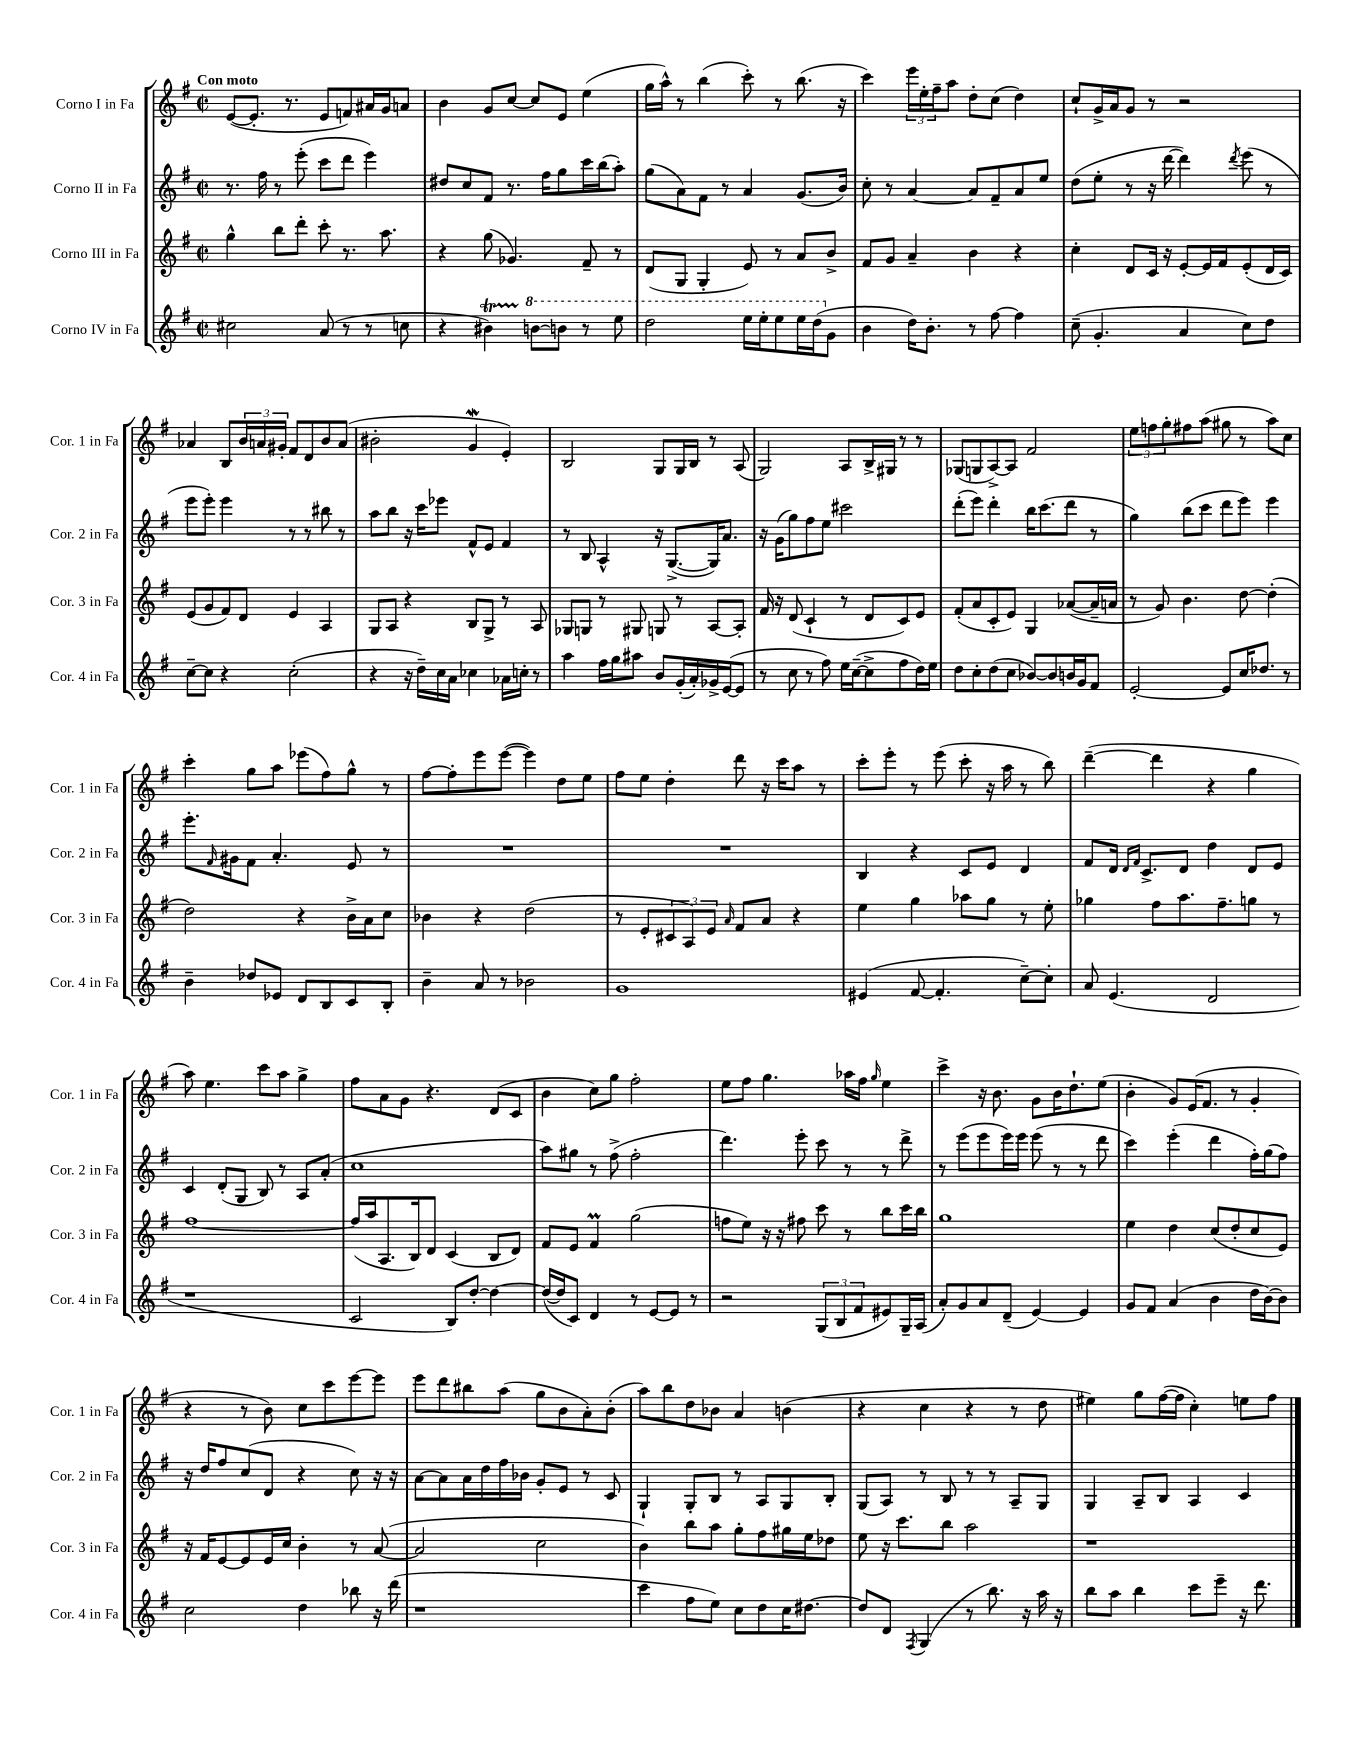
<<
\new StaffGroup <<
\new Staff = "s0" \with { instrumentName = "Corno I in Fa" shortInstrumentName = "Cor. 1 in Fa" } {
    \clef treble \key g \major \defaultTimeSignature \time 2/2 \tempo "Con moto"
    e'8~( e'8.-. r8. e'8 f'8) ais'16 g'16 a'8 |
    b'4 g'8 c''8~ c''8 e'8 e''4( |
    g''16 a''16-^) r8 b''4( c'''8-.) r8 b''8.( r16 |
    c'''4) \tuplet 3/2 { e'''16 e''16-. fis''16-- } a''8 d''8-. c''8( d''4) |
    c''8-! g'16-> a'16 g'8 r8 r2 |
    aes'4 b8 \tuplet 3/2 { b'16 a'16 gis'16-. } fis'8 d'8 b'8 a'8( |
    bis'2-. g'4\mordent e'4-.) |
    b2 g8 g16 b16 r8 a8( |
    g2) a8 b16-> gis16 r8 r8 |
    ges8( g8 a8~->) a8 fis'2 |
    \tuplet 3/2 { e''8 f''8 g''8-. } fis''8 a''8( gis''8 r8 a''8) c''8 |
    c'''4-. g''8 a''8 ees'''8( fis''8) g''8-^ r8 |
    fis''8~ fis''8-. e'''8 e'''8~( e'''4) d''8 e''8 |
    fis''8 e''8 d''4-. d'''8 r16 c'''16 a''8 r8 |
    c'''8-. e'''8-. r8 e'''8( c'''8-. r16 a''16 r8 b''8) |
    d'''4~--( d'''4 r4 g''4 |
    a''8) e''4. c'''8 a''8 g''4-> |
    fis''8 a'8 g'8 r4. d'8( c'8 |
    b'4 c''8) g''8 fis''2-. |
    e''8 fis''8 g''4. aes''16 fis''16 \grace { g''16 } e''4 |
    c'''4-> r16 b'8. g'8 b'16 d''8.-! e''8( |
    b'4-. g'8) e'16( fis'8. r8 g'4-. |
    r4 r8 b'8) c''8 c'''8 e'''8~ e'''8 |
    e'''8 d'''8 bis''8 a''8( g''8 b'8 a'8-.) b'8-.( |
    a''8) b''8 d''8 bes'8 a'4 b'4( |
    r4 c''4 r4 r8 d''8 |
    eis''4) g''8 fis''16~( fis''16 c''4-.) e''8 fis''8 \bar "|." |
}
\new Staff = "s1" \with { instrumentName = "Corno II in Fa" shortInstrumentName = "Cor. 2 in Fa" } {
    \clef treble \key g \major \defaultTimeSignature \time 2/2
    r8. fis''16 r8 e'''8-.( c'''8 d'''8 e'''4) |
    dis''8 c''8 fis'8 r8. fis''16 g''8 c'''16 b''16( a''8-.) |
    g''8( a'8) fis'8 r8 a'4 g'8.( b'16) |
    c''8-. r8 a'4~ a'8 fis'8-- a'8 e''8 |
    d''8( e''8-. r8 r16 d'''16~ d'''4) \acciaccatura { d'''8 } e'''8( r8 |
    e'''8 e'''8-.) e'''4 r8 r8 bis''8 r8 |
    a''8 b''8 r16 c'''16 ees'''8 fis'8-^ e'8 fis'4 |
    r8 b8 a4-^ r16 g8.~->( g16) a'8. |
    r16 g'16( g''8) fis''8 e''8 cis'''2 |
    d'''8-.( e'''8) d'''4-. b''16 c'''8.( d'''8 r8 |
    g''4) b''8( c'''8 d'''8 e'''8) e'''4 |
    e'''8.-. \grace { fis'16 } gis'16 fis'8 a'4.-. e'8 r8 |
    R1 |
    R1 |
    b4 r4 c'8 e'8 d'4 |
    fis'8 d'16 \grace { d'16 fis'16 } c'8.-> d'8 d''4 d'8 e'8 |
    c'4 d'8-.( g8 b8) r8 a8 a'8-.( |
    c''1 |
    a''8) gis''8 r8 fis''8->( fis''2-. |
    d'''4.) e'''8-. c'''8 r8 r8 d'''8-> |
    r8 e'''8( e'''8 e'''16) e'''16 e'''8( r8 r8 d'''8 |
    c'''4) e'''4-.( d'''4 fis''16-.) g''16( fis''8) |
    r16 d''16 fis''8 c''8( d'8 r4 c''8) r16 r16 |
    a'8~ a'8 a'16 d''16 fis''16 bes'16 g'8-. e'8 r8 c'8 |
    g4-! g8-. b8 r8 a8 g8 b8-. |
    g8( a8) r8 b8 r8 r8 a8-- g8 |
    g4 a8-- b8 a4 c'4 \bar "|." |
}
\new Staff = "s2" \with { instrumentName = "Corno III in Fa" shortInstrumentName = "Cor. 3 in Fa" } {
    \clef treble \key g \major \defaultTimeSignature \time 2/2
    g''4-^ b''8 d'''8-. c'''8-. r8. a''8. |
    r4 g''8( ges'4.) fis'8-- r8 |
    d'8( g8 g4-. e'8) r8 a'8 b'8-> |
    fis'8 g'8 a'4-- b'4 r4 |
    c''4-. d'8 c'16 r16 e'8~-. e'16 fis'16 e'8-.( d'16 c'16) |
    e'8( g'8 fis'8) d'8 e'4 a4 |
    g8 a8 r4 b8 g8-> r8 a8 |
    ges8 g8 r8 gis8 g8 r8 a8~ a8-. |
    fis'16 r16 d'8( c'4-! r8 d'8 c'8) e'8 |
    fis'8-.( a'8 c'8-. e'8) g4 aes'8~( aes'16-- a'16 |
    r8 g'8) b'4. d''8~ d''4-.( |
    d''2) r4 b'16-> a'16 c''8 |
    bes'4 r4 d''2( |
    r8 e'8-. \tuplet 3/2 { cis'8 a8) e'8 } \grace { a'16 } fis'8 a'8 r4 |
    e''4 g''4 aes''8 g''8 r8 e''8-. |
    ges''4 fis''8 a''8. fis''8.-- g''8 r8 |
    fis''1~ |
    fis''16( a''16 a8. b16) d'8 c'4( b8 d'8) |
    fis'8 e'8 fis'4\prall g''2( |
    f''8 e''8) r16 r16 fis''8 c'''8 r8 b''8 c'''16 b''16 |
    g''1 |
    e''4 d''4 c''8( d''8-. c''8 e'8) |
    r16 fis'16 e'8~ e'8 e'16 c''16 b'4-. r8 a'8~( |
    a'2 c''2 |
    b'4) b''8 a''8 g''8-. fis''8 gis''16 e''16 des''8 |
    e''8 r16 c'''8. b''8 a''2 |
    r1 \bar "|." |
}
\new Staff = "s3" \with { instrumentName = "Corno IV in Fa" shortInstrumentName = "Cor. 4 in Fa" } {
    \clef treble \key g \major \defaultTimeSignature \time 2/2
    cis''2 a'8( r8 r8 c''8 |
    r4 bis'4\startTrillSpan) \ottava #1 b''!8~\stopTrillSpan b''!8 r8 e'''8 |
    d'''2 e'''16 e'''16-. e'''8 e'''16 d'''16( \ottava #0 g'8 |
    b'4 d''16) b'8.-. r8 fis''8~ fis''4 |
    c''8--( g'4.-. a'4 c''8) d''8 |
    c''8~-- c''8 r4 c''2-.( |
    r4 r16 d''16--) c''16 a'16 ces''4 aes'16 c''16-. r8 |
    a''4 fis''16 g''16 ais''8 b'8 g'16-.( a'16-.) ges'16-> e'16~( e'8 |
    r8 c''8 r8 fis''8) e''16 c''16~--( c''8-> fis''8 d''16) e''16 |
    d''8 c''8-. d''8( c''8 bes'8~) bes'8 b'16 g'16 fis'8 |
    e'2~-. e'8 c''16 des''8. r8 |
    b'4-- des''8 ees'8 d'8 b8 c'8 b8-. |
    b'4-- a'8 r8 bes'2 |
    g'1 |
    eis'4( fis'8~ fis'4.-. c''8~--) c''8-. |
    a'8 e'4.( d'2 |
    r1 |
    c'2 b8) d''8~-. d''4~ |
    d''16~( d''16 c'8) d'4 r8 e'8~ e'8 r8 |
    r2 \tuplet 3/2 { g8( b8 fis'8 } eis'8) g16-- a16( |
    a'8-.) g'8 a'8 d'8--( e'4~) e'4 |
    g'8 fis'8 a'4( b'4 d''16 b'16~) b'8 |
    c''2 d''4 bes''8 r16 d'''16( |
    r1 |
    c'''4 fis''8 e''8) c''8 d''8 c''16 dis''8.~ |
    dis''8 d'8 \acciaccatura { fis8 } g4( r8 b''8.) r16 a''16 r16 |
    b''8 a''8 b''4 c'''8 e'''8-- r16 d'''8. \bar "|." |
}
>>
>>
\layout { \context { \Score \remove "Bar_number_engraver" } }
